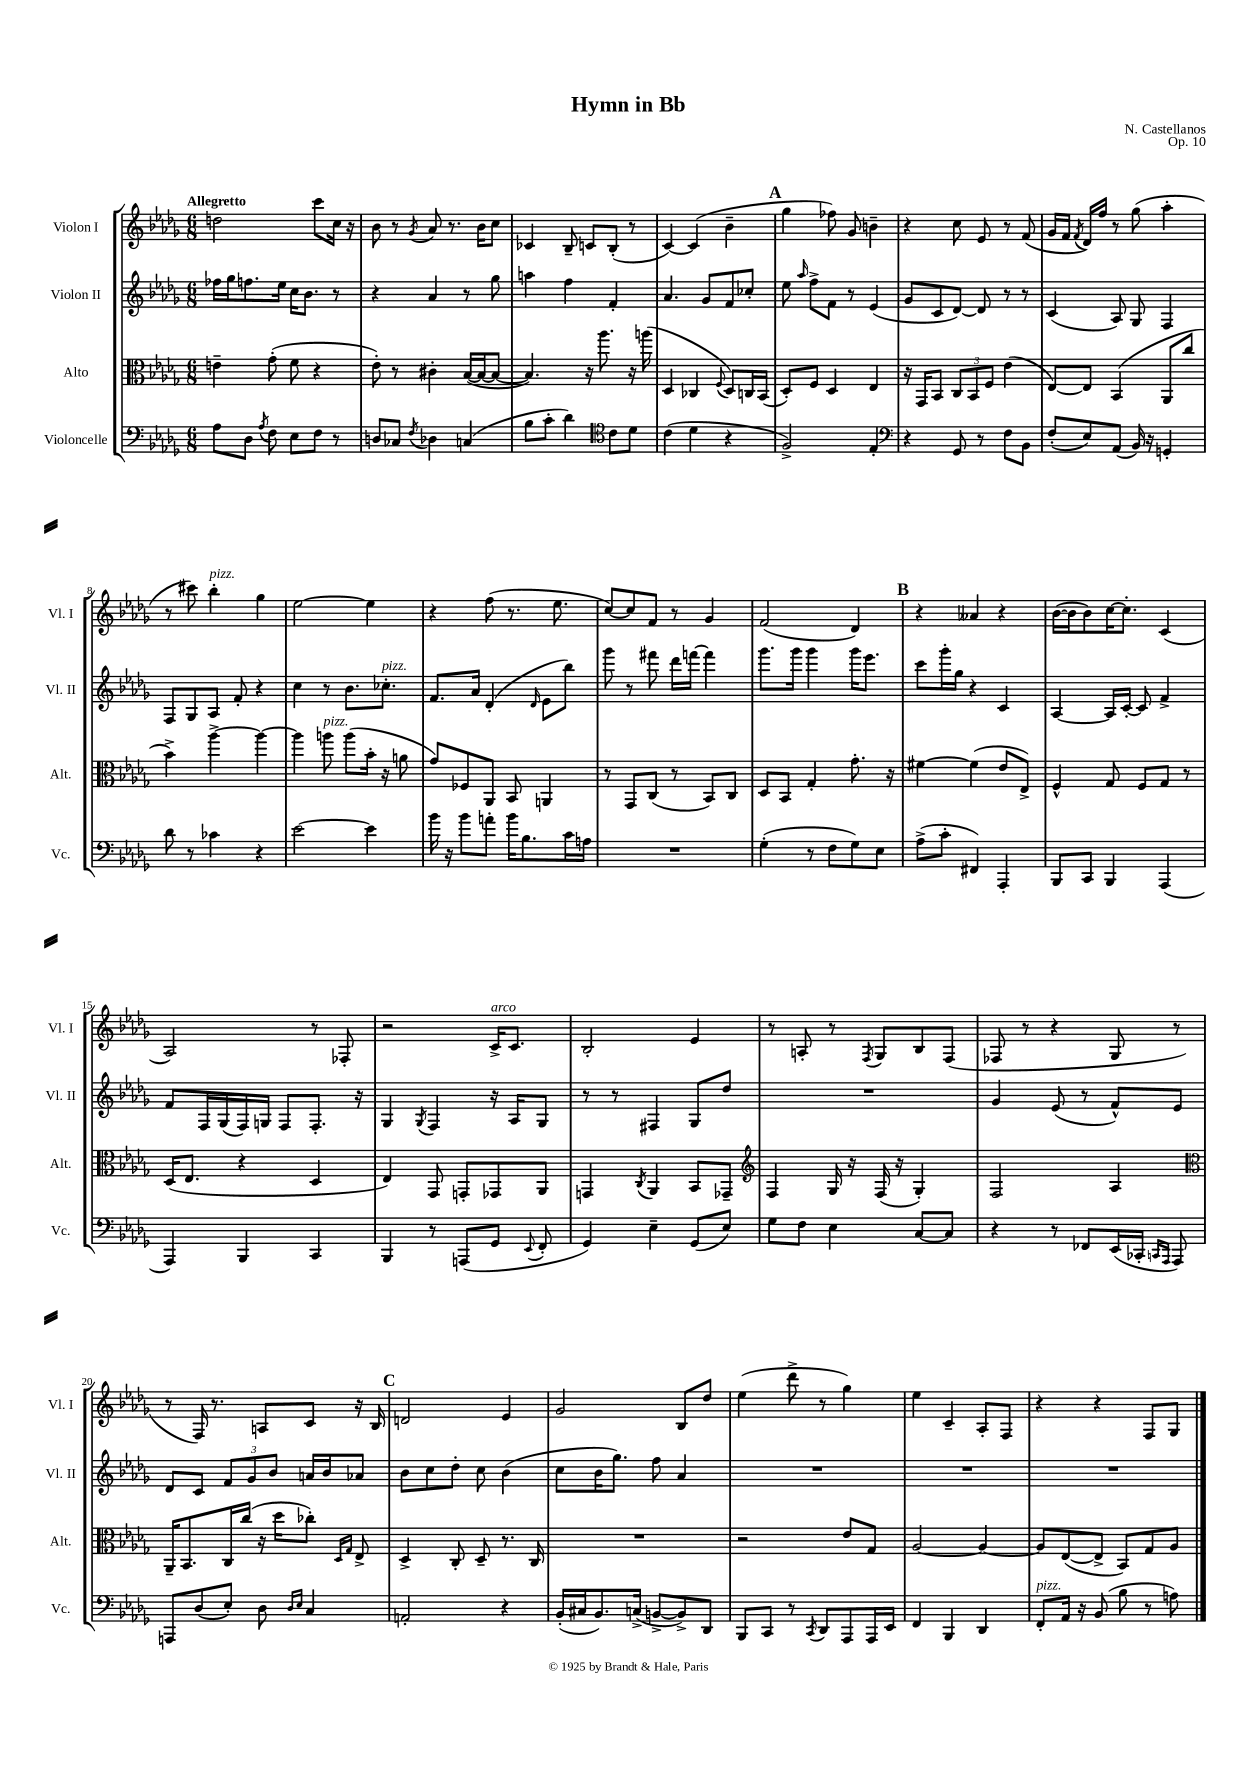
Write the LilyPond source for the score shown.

\header { title = "Hymn in Bb" composer = "N. Castellanos" opus = "Op. 10" }
<<
\new StaffGroup <<
\new Staff = "s0" \with { instrumentName = "Violon I" shortInstrumentName = "Vl. I" } {
    \clef treble \key des \major \numericTimeSignature \time 6/8 \tempo "Allegretto"
    \autoBeamOff d''2 c'''8[ c''16] r16 |
    bes'8 r8 \acciaccatura { ges'8 } aes'8 r8. bes'16[ c''8] |
    ces'4 bes8-- c'8[ bes8]-.( r8 |
    c'4~) c'4( bes'4-- |
    \mark \markup { \bold "A" } ges''4 fes''8) ges'8 b'4-- |
    r4 c''8 ees'8 r8 f'8( |
    ges'16[ f'16] \acciaccatura { f'8 } des'16[) f''16] r8 ges''8( aes''4-. |
    r8 cis'''8) bes''4-.^\markup { \italic "pizz." } ges''4 |
    ees''2~ ees''4 |
    r4 f''8( r8. ees''8. |
    c''8[~) c''8 f'8] r8 ges'4 |
    f'2( des'4) |
    \mark \markup { \bold "B" } r4 aeses'4 r4 |
    bes'16[~( bes'16 bes'8) c''16~ c''8.]-. c'4( |
    aes2) r8 fes8-. |
    r2 c'16[->^\markup { \italic "arco" } c'8.] |
    bes2-. ees'4 |
    r8 a8-. r8 \acciaccatura { f8 } ges8[ bes8 f8]( |
    fes8 r8 r4 ges8 r8 |
    r8 f16) r8. a8[ c'8] r16 bes16 |
    \mark \markup { \bold "C" } d'2 ees'4 |
    ges'2 bes8[ des''8] |
    ees''4( des'''8-> r8 ges''4) |
    ees''4 c'4-- aes8[-. f8] |
    r4 r4 f8[ ges8] \bar "|." |
}
\new Staff = "s1" \with { instrumentName = "Violon II" shortInstrumentName = "Vl. II" } {
    \clef treble \key des \major \numericTimeSignature \time 6/8
    \autoBeamOff fes''16[ ges''16 f''8. ees''16] c''16[ bes'8.] r8 |
    r4 aes'4 r8 ges''8 |
    a''4 f''4 f'4-. |
    aes'4. ges'8[ f'8 ces''8]-. |
    \mark \markup { \bold "A" } ees''8 \grace { aes''16 } f''8[-> f'8] r8 ees'4( |
    ges'8[ c'8 des'8]~) des'8 r8 r8 |
    c'4( aes8) ges8 f4 |
    f8[ ges8 aes8] f'8-. r4 |
    c''4 r8 bes'8.[ ces''8.]-.^\markup { \italic "pizz." } |
    f'8.[ aes'16] des'4-.( \grace { des'16 } ees'8[ bes''8]) |
    ges'''8 r8 fis'''8 des'''16[ f'''16]~ f'''4 |
    ges'''8.[ ges'''16] ges'''4 ges'''16[ ees'''8.] |
    \mark \markup { \bold "B" } c'''8[ ges'''16-. ges''16] r4 c'4 |
    aes4~ aes16[ c'16]~-. c'8 f'4-> |
    f'8[ f16 ges16( f16) g16] f8[ f8.]-. r16 |
    ges4 \acciaccatura { ges8 } f4 r16 aes16[ ges8] |
    r8 r8 fis4 ges8[ des''8] |
    R2. |
    ges'4 ees'8( r8 f'8[-^) ees'8] |
    des'8[ c'8] \tuplet 3/2 { f'8[ ges'8 bes'8] } a'16[ bes'16 aes'8] |
    \mark \markup { \bold "C" } bes'8[ c''8 des''8]-. c''8 bes'4( |
    c''8[ bes'16 ges''8.]) f''8 aes'4 |
    R2. |
    R2. |
    R2. \bar "|." |
}
\new Staff = "s2" \with { instrumentName = "Alto" shortInstrumentName = "Alt." } {
    \clef alto \key des \major \numericTimeSignature \time 6/8
    \autoBeamOff e'4-- ges'8-.( f'8 r4 |
    ees'8-.) r8 cis'4-. bes16[~( bes16~ bes8]~ |
    bes4.) r16 aes''8. r16 a''16( |
    des4 ces4 \appoggiatura { f8 } des8[) c16 bes,16]( |
    \mark \markup { \bold "A" } des8[-.) f8] des4 ees4 |
    r16 ges,16[ bes,8] \tuplet 3/2 { c8[ bes,8 f8] } ees'4( |
    ees8[~) ees8] bes,4( aes,8[ c''8] |
    bes'4->) aes''4~-> aes''4~ |
    aes''4 a''8^\markup { \italic "pizz." } a''8[( bes'16]-. r16 a'8 |
    ges'8[) fes8 aes,8] bes,8 a,4 |
    r8 ges,8[ c8]( r8 bes,8[) c8] |
    des8[ bes,8] ges4-. ges'8.-. r16 |
    \mark \markup { \bold "B" } fis'4~ fis'4( ees'8[ ees8]->) |
    f4-^ ges8 f8[ ges8] r8 |
    des16[( ees8.] r4 des4 |
    ees4) ges,8 g,8[-. ges,8 aes,8] |
    g,4 \acciaccatura { c8 } aes,4 bes,8[ ges,8]-- |
    \clef treble f4 ges16 r16 f16( r16 ges4-.) |
    f2 aes4 |
    \clef alto aes,16[-- bes,8. c16 c''16]( r16 des''16[ ces''8]-.) \grace { des16[ ges16] } ees8-> |
    \mark \markup { \bold "C" } des4-> c8-. des8-- r8. c16 |
    R2. |
    r2 ees'8[ ges8] |
    aes2~ aes4~ |
    aes8[ ees8~( ees8]-> bes,8[) ges8 aes8] \bar "|." |
}
\new Staff = "s3" \with { instrumentName = "Violoncelle" shortInstrumentName = "Vc." } {
    \clef bass \key des \major \numericTimeSignature \time 6/8
    \autoBeamOff aes8[ des8] \acciaccatura { aes8 } f8 ees8[ f8] r8 |
    d8[ ces8] \acciaccatura { f8 } des4 c4( |
    bes8[ c'8]-. des'4) \clef tenor c'8[ des'8] |
    c'4( des'4 r4 |
    \mark \markup { \bold "A" } f2->) ees4-. |
    \clef bass r4 ges,8 r8 f8[ bes,8] |
    f8[-.( ees8) aes,8]( bes,16) r16 g,4-. |
    des'8 r8 ces'4 r4 |
    ees'2~ ees'4 |
    bes'16 r16 bes'8[ a'8]-. bes'16[ bes8. c'16 a16] |
    R2. |
    ges4-.( r8 f8[ ges8) ees8] |
    \mark \markup { \bold "B" } aes8[->( c'8]-. fis,4) aes,,4-. |
    bes,,8[ c,8] bes,,4 aes,,4( |
    aes,,4) bes,,4 c,4 |
    bes,,4 r8 a,,8[( ges,8] \appoggiatura { ees,8 } f,8-. |
    ges,4) ees4-- ges,8[( ees8]) |
    ges8[ f8] ees4 c8[~ c8] |
    r4 r8 fes,8[ ees,16( ces,16]-. \grace { c,16[ aes,,16] } aes,,8) |
    a,,8[ des8( ees8]-.) des8 \grace { des16[ ees16] } c4 |
    \mark \markup { \bold "C" } a,2-. r4 |
    bes,16[-.( cis16 bes,8.) c16]->( b,8[~-> b,8->) des,8] |
    bes,,8[ c,8] r8 \acciaccatura { c,8 } des,8[ aes,,8 aes,,16 ees,16] |
    f,4 bes,,4 des,4 |
    f,8[-.^\markup { \italic "pizz." } aes,16] r16 bes,8( bes8 r8 a8) \bar "|." |
}
>>
>>
